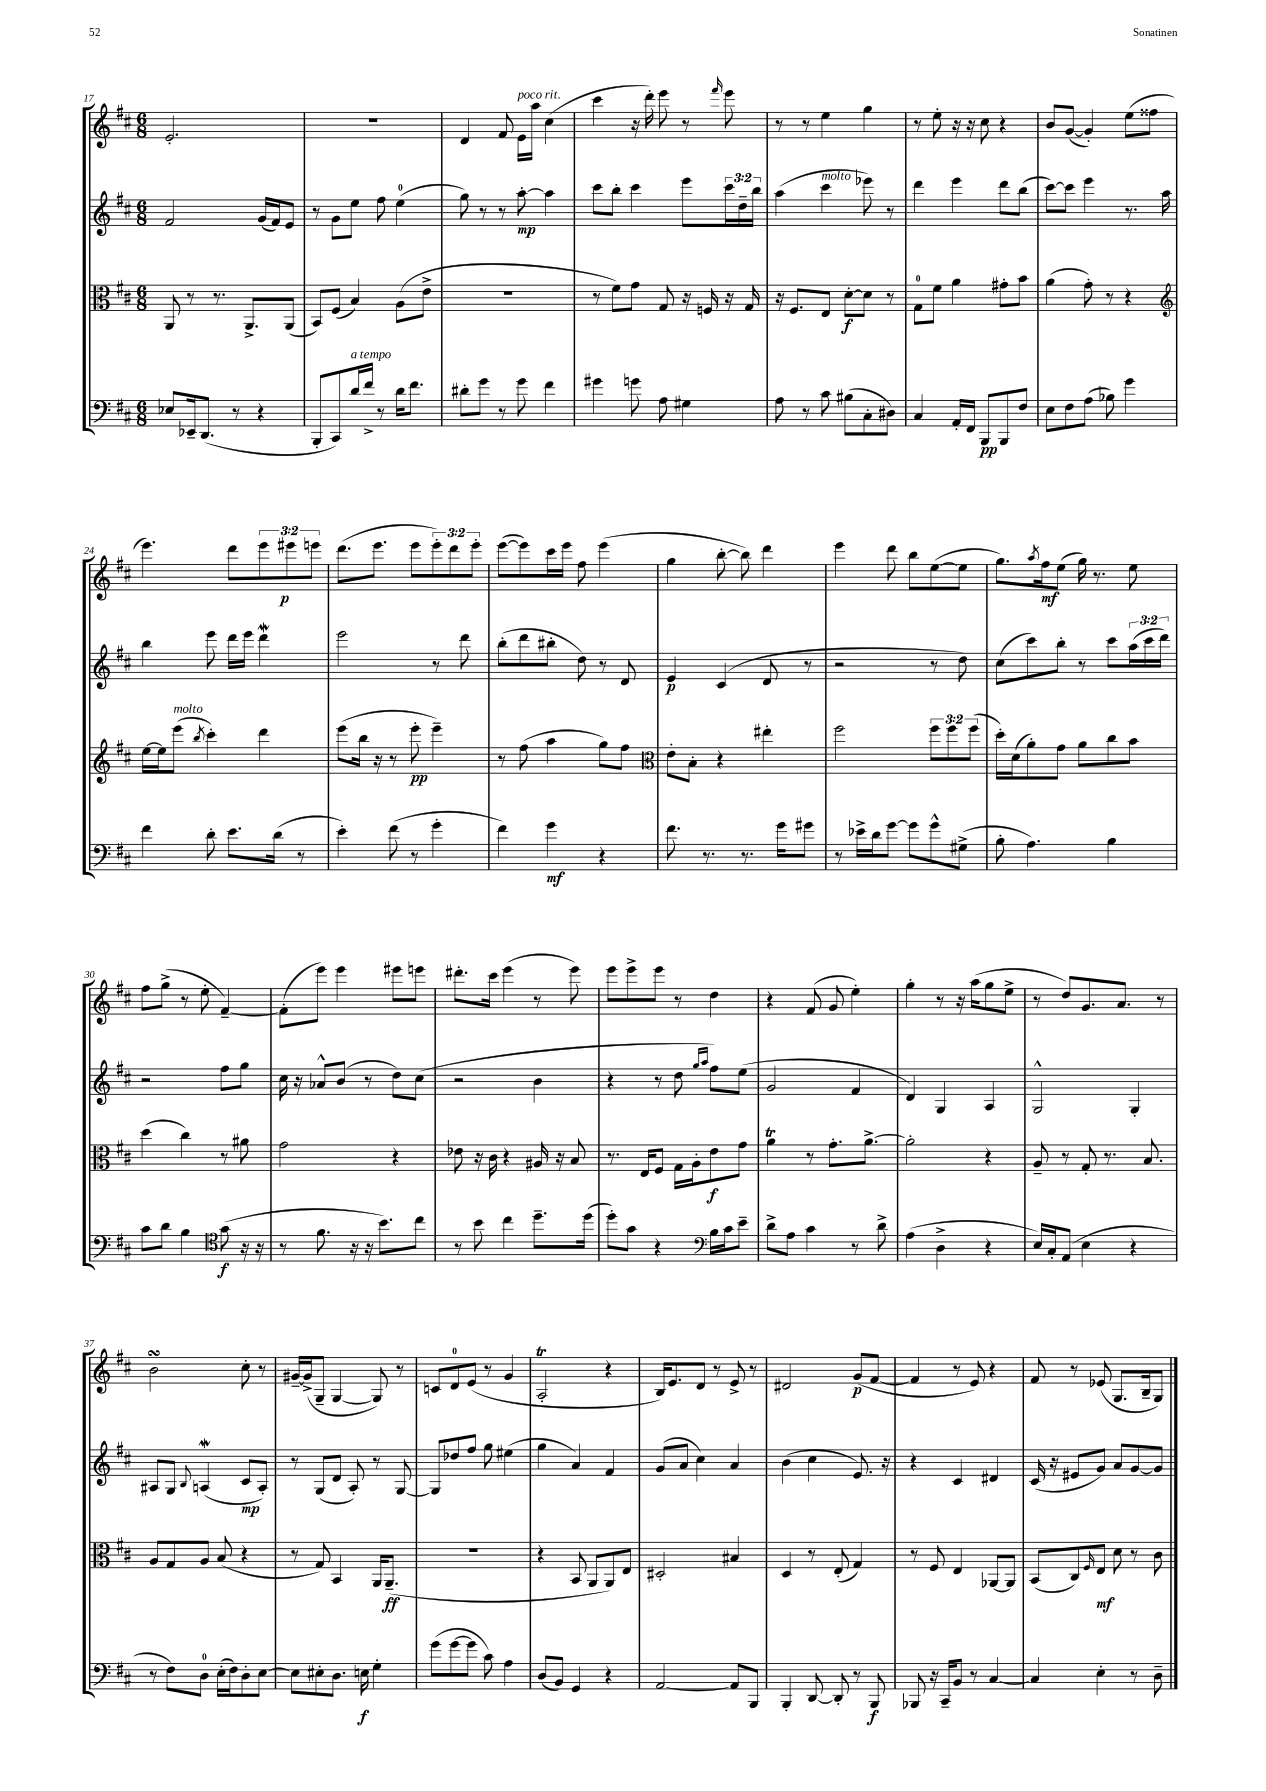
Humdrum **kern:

**kern	**kern	**kern	**kern
*staff4	*staff3	*staff2	*staff1
*clefF4	*clefC3	*clefG2	*clefG2
*k[f#c#]	*k[f#c#]	*k[f#c#]	*k[f#c#]
*M6/8	*M6/8	*M6/8	*M6/8
8E-/L	8AA/	2f#/	2.e'/
16EE-~/k	8r	.	.
(8.DD/J	.	.	.
.	8.r	.	.
8r	.	.	.
.	8.AA^/L	.	.
4r	.	(16g/LL	.
.	.	16f#/J)	.
.	(8AA/J	8e/J	.
=	=	=	=
8BBB'/L	8BB/L)	8r	2.r
8CC#/)	(8F#/J	8g\L	.
16d/L	4B/)	8ee\J	.
16f#^/JJ	.	.	.
8r	.	8ff#\	.
16d\LK	(8A\L	(4ee\	.
8.f#\J	.	.	.
.	8e^\J	.	.
=	=	=	=
8d#'\L	2.r	8gg\)	4d/
8g\J	.	8r	.
8r	.	8r	8f#/
8g\	.	[8aa'\	16e\LL
.	.	.	16aa\JJ
4f#\	.	4aa\]	(4cc#\
=	=	=	=
4g#\	8r	8ccc#\L	4ccc#\
.	8f#\L)	8bb'\J	.
8g\	8g\J	4ccc#\	16r
.	.	.	16ddd'\)
8A\	8G/	.	8eee\
4G#\	16r	8eee\L	8r
.	16F/	.	.
.	.	.	16qqfff#/
.	16r	24ccc#\L	8eee\
.	.	24dd~\	.
.	16G/	.	.
.	.	24bb\JJ	.
=	=	=	=
8A\	16r	(4aa\	8r
.	8.F#/L	.	.
8r	.	.	8r
8c#\	8E/J	4ccc#\	4ee\
(8B#\L	[8d'\L	.	.
8C#'\	8d\]J	8eee-\)	4gg\
8D#\J)	8r	8r	.
=	=	=	=
4C#/	8G\L	4ddd\	8r
.	8f#\J	.	8ee'\
16AA'/LL	4a\	4eee\	16r
16FF#/JJ	.	.	16r
8BBB/L	.	.	8cc#\
8BBB/	8g#'\L	8ddd\L	4r
8F#/J	8b\J	(8bb\J	.
=	=	=	=
8E\L	(4a\	[8ccc#\L)	8b/L
8F#\	.	8ccc#\]J	([8g/J
(8A\J	8g'\)	4eee\	4g'/])
8B-\)	8r	.	.
4g\	4r	8.r	(8ee\L
.	.	.	8ff##\J
.	.	16aa\	.
=	=	=	=
*	*clefG2	*	*
4f#\	[16ee\LL	4bb\	4.eee\)
.	16ee\]J	.	.
.	(8eee\J	.	.
.	8qbb/	.	.
8d'\	4ccc#'\)	8eee\	.
8.e\L	.	16ddd\LL	8ddd\L
.	.	16eee\JJ	.
.	4ddd\	4ddd\	12eee\
(16d\Jk	.	.	.
.	.	.	12eee#\
8r	.	.	.
.	.	.	12eee\J
=	=	=	=
4e'\)	(8eee\L	2eee\	(8.ddd\L
.	16bb\Jk	.	.
.	16r	.	8.eee\J
(8f#\	8r	.	.
8r	8eee'\	.	8eee\L
4g'\	4eee~\)	8r	12eee'\)
.	.	.	12ddd\
.	.	8ddd\	.
.	.	.	12eee'\J
=	=	=	=
4f#\)	8r	(8bb'\L	([8eee\L
.	(8ff#\	8ddd\	8eee\])
4g\	4aa\	8bb#'\J	16ccc#\L
.	.	.	16eee\JJ
.	.	8dd\)	8ff#\
4r	8gg\L)	8r	(4eee\
.	8ff#\J	8d/	.
=	=	=	=
*	*clefC3	*	*
8.f#\	8e'\L	4e/	4gg\
.	8B'\J	.	.
8.r	.	.	.
.	4r	(4c#/	[8bb'\
8.r	.	.	8bb\])
.	4ee#'\	8d/	4ddd\
16g\LK	.	.	.
8g#\J	.	8r	.
=	=	=	=
8r	2ff#\	2r	4eee\
16e-^\LL	.	.	.
16d\J	.	.	.
[8g\J	.	.	8ddd\
8g\]L	.	.	8bb\L
8g^^\	12ff#\L	8r	([8ee\
.	12ff#\	.	.
(8G#^\J	.	8dd\)	8ee\]J
.	(12ff#\J	.	.
=	=	=	=
8B'\	16dd'\LL)	(8cc#\L	8.gg\L)
.	(16d\J	.	.
4.A\)	8a'\)	8ccc#\)	.
.	.	.	8qaa/
.	.	.	16ff#\k
.	8g\J	8bb'\J	(8ee\J
.	8a\L	8r	16gg\)
.	.	.	8.r
4B\	8cc#\	8ccc#\L	.
.	8b\J	(24aa\L	8ee\
.	.	24ccc#\	.
.	.	24ddd\JJ)	.
=	=	=	=
8c#\L	(4dd\	2r	8ff#\L
8d\J	.	.	(8gg^\J
4B\	4cc#\)	.	8r
.	.	.	8ee'\
*clefC4	*	*	*
(8g\	8r	8ff#\L	[4f#~/)
16r	8a#\	8gg\J	.
16r	.	.	.
=	=	=	=
8r	2g\	16cc#\	(8f#'\]L
.	.	16r	.
8.f#\	.	8a-^^/L	8eee\J)
.	.	(8b/J	4eee\
16r	.	.	.
16r	.	8r	.
8.b\L)	.	.	.
.	4r	8dd\L)	8eee#\L
8cc#\J	.	(8cc#\J	8eee\J
=	=	=	=
8r	8e-\	2r	8.ddd#'\L
8b\	16r	.	.
.	16c#\	.	16ccc#\Jk
4cc#\	4r	.	(4eee\
8.dd~\L	16A#/	4b\	8r
.	16r	.	.
.	8B/	.	8eee\)
(16dd\Jk	.	.	.
=	=	=	=
8dd'\L)	8.r	4r	8eee\L
8g\J	.	.	8eee^\
.	16E/LK	.	.
4r	8F#/J	8r	8eee\J
.	16G\LL	8dd\	8r
.	16A'\J	.	.
*clefF4	*	*	*
.	.	16qqgg/LL	.
.	.	16qqaa/JJ	.
16B\LL	8e\	8ff#\L)	4dd\
16c#\J	.	.	.
8e~\J	8g\J	(8ee\J	.
=	=	=	=
8d^\L	4a\	2g/	4r
8A\J	.	.	.
4c#\	8r	.	(8f#/
.	8.g'\L	.	8g/
8r	.	4f#/	4ee'\)
.	[8.a^\J	.	.
8d^\	.	.	.
=	=	=	=
(4A\	2a'\]	4d/)	4gg'\
4D^\	.	4G/	8r
.	.	.	16r
.	.	.	(16aa\LK
4r	4r	4A/	8gg\
.	.	.	8ee^\J
=	=	=	=
16E/LL)	8A~/	2G^^/	8r
16C#'/J	.	.	.
(8AA/J	8r	.	8dd/L)
4E\	8G'/	.	8.g/
.	8.r	.	.
.	.	.	8.a/J
4r	.	4G'/	.
.	8.B/	.	.
.	.	.	8r
=	=	=	=
8r	8A/L	8A#/L	2b\
8F#\L)	8G/	8G/J	.
.	.	8qqB/	.
8D\J	8A/J	(4A/	.
(16E'\LL	(8B/	.	.
16F#\J)	.	.	.
8D'\	4r	8c#/L	8cc#'\
[8E\J	.	8A'/J)	8r
=	=	=	=
8E\]L	8r	8r	[16g#~/LL
.	.	.	(16g#^/]J
8E#'\	8G/)	(8G/L	8G~/J
8.D\J	4BB/	8d/J	[4G/
.	.	8A'/)	.
16E\	.	.	.
4G'\	16AA/LK	8r	8G/])
.	(8.AA~/J	.	.
.	.	[8G/	8r
=	=	=	=
(8g\L	2.r	8G/]L	8c/L
[8g\	.	8dd-/	8d/
8g\]J	.	8ff#/J	(8e/J
8c#\)	.	8gg\	8r
4A\	.	(4ee#\	4g/
=	=	=	=
(8D/L	4r	4gg\	2A'/
8BB/J)	.	.	.
4GG/	8BB/	4a/)	.
.	8AA/L	.	.
4r	8AA/)	4f#/	4r
.	8E/J	.	.
=	=	=	=
[2AA/	2D#'/	(8g/L	16B/LK)
.	.	.	8.e/
.	.	8a/J	.
.	.	4cc#\)	8d/J
.	.	.	8r
8AA/]L	4B#/	4a/	8e^/
8BBB/J	.	.	8r
=	=	=	=
4BBB'/	4D/	(4b\	2d#/
[8DD/	8r	4cc#\	.
8DD'/]	(8E'/	.	.
8r	4G/)	8.e/)	(8g/L
8BBB/	.	.	[8f#/J
.	.	16r	.
=	=	=	=
8BBB-/	8r	4r	4f#/]
16r	8F#/	.	.
16CC#~/LK	.	.	.
8BB/J	4E/	4c#/	8r
8r	.	.	8e/)
[4C#/	[8AA-/L	4d#/	4r
.	8AA-/]J	.	.
=	=	=	=
4C#/]	(8BB/L	(16c#/	8f#/
.	.	16r	.
.	8C#/)	8e#/L	8r
.	16qqF#/	.	.
4E'\	8E/J	8g/J)	(8e-/
.	8d\	8a/L	8.G/L
8r	8r	[8g/	.
.	.	.	16B~/k
8D~\	8c#\	8g/]J	8G/J)
==	==	==	==
*-	*-	*-	*-
